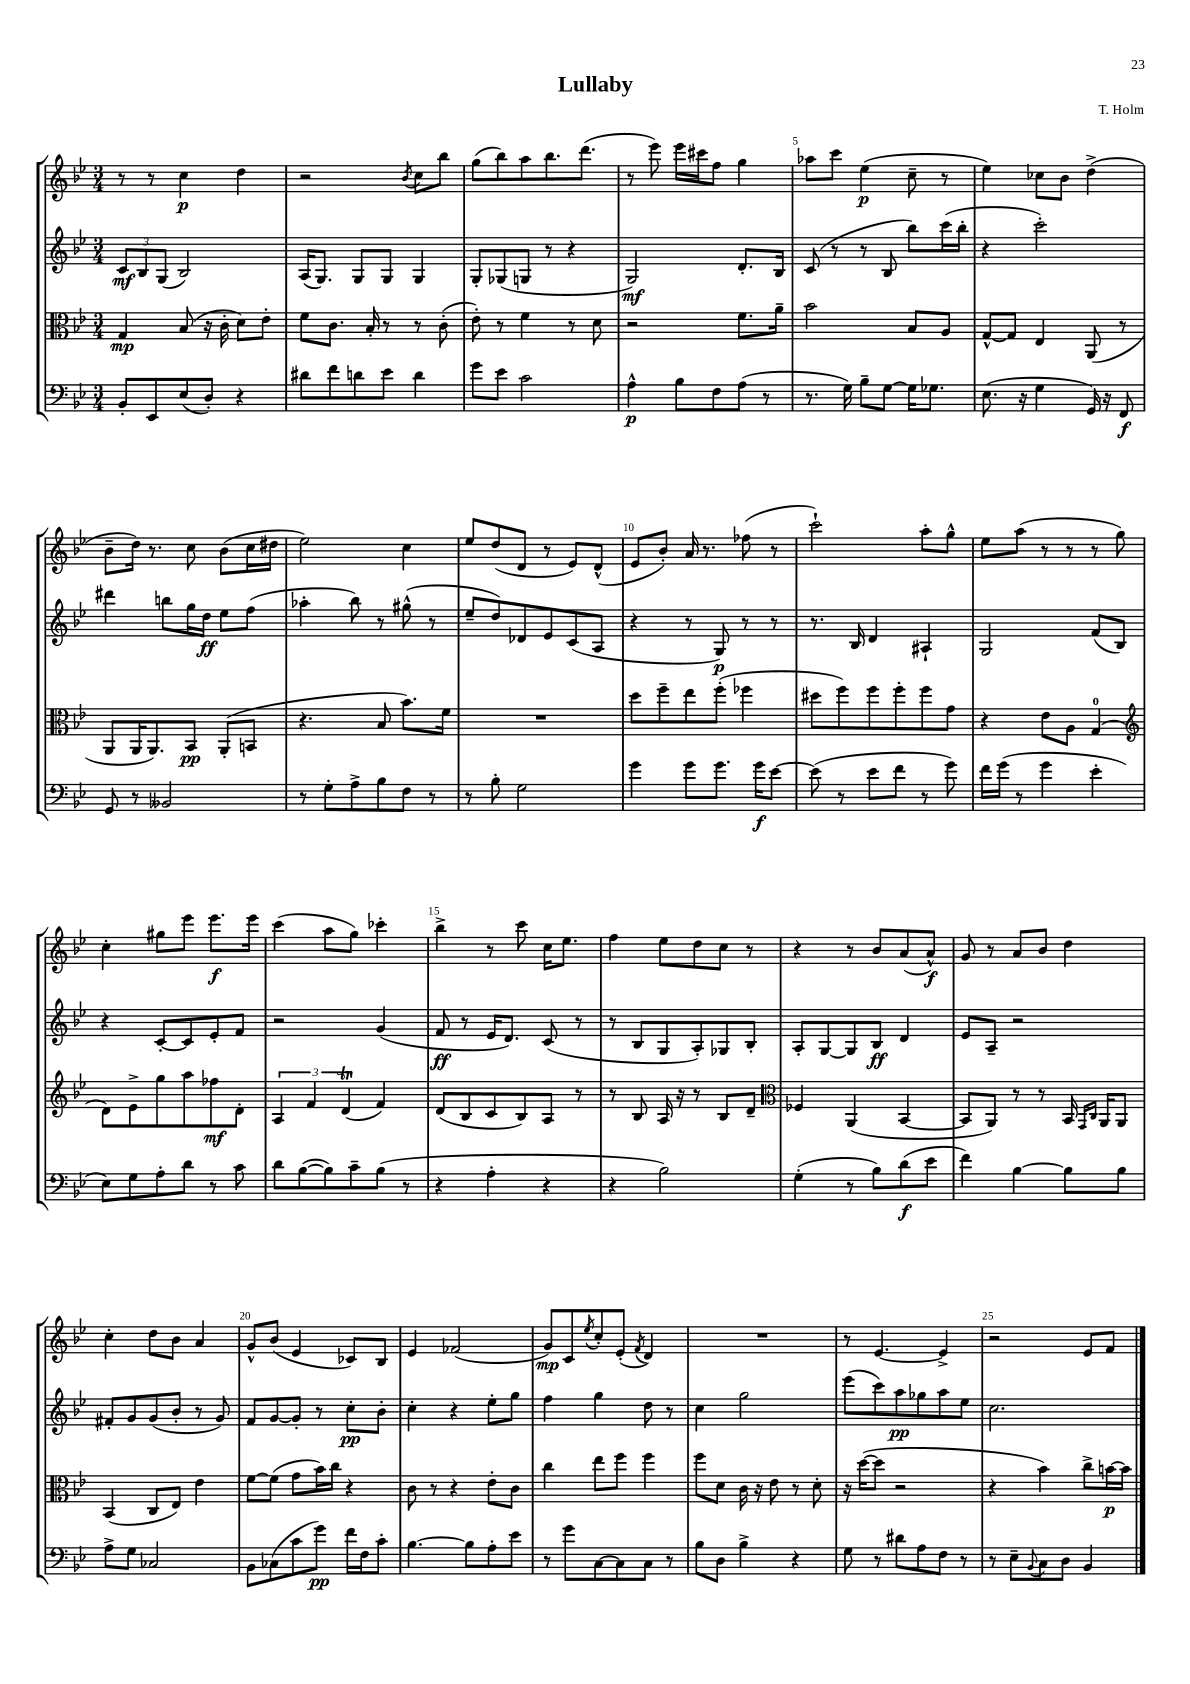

**kern	**kern	**kern	**kern
*staff4	*staff3	*staff2	*staff1
*clefF4	*clefC3	*clefG2	*clefG2
*k[b-e-]	*k[b-e-]	*k[b-e-]	*k[b-e-]
*M3/4	*M3/4	*M3/4	*M3/4
8BB-'	4G	12c	8r
.	.	12B-	.
8EE-	.	.	8r
.	.	(12G	.
(8E-	(8B-	2B-)	4cc
8D')	16r	.	.
.	16c'	.	.
4r	8d)	.	4dd
.	8e-'	.	.
=	=	=	=
8d#	8f	(16A	2r
.	.	8.G)	.
8f	8.c	.	.
8d	.	8G	.
.	16B-'	.	.
8e-	8r	8G	.
.	.	.	8qb-
4d	8r	4G	8cc
.	(8c'	.	8bb-
=	=	=	=
8g	8e-')	8G'	(8gg
8e-	8r	(8G-	8bb-)
2c	4f	8G	8aa
.	.	8r	8.bb-
.	8r	4r	.
.	.	.	(8.ddd
.	8d	.	.
=	=	=	=
4A^^	2r	2G)	8r
.	.	.	8eee-)
8B-	.	.	16eee-
.	.	.	16ccc#
8F	.	.	8ff
(8A	8.f	8.d'	4gg
8r	.	.	.
.	16a~	16B-	.
=	=	=	=
8.r	2b-	(8c	8aa-
.	.	8r	8ccc
16G)	.	.	.
8B-~	.	8r	(4ee-
[8G	.	8B-	.
16G]	8B-	8bb-)	8cc~
8.G-	.	.	.
.	8A	(16ccc	8r
.	.	16bb-'	.
=	=	=	=
(8.E-	[8G^^	4r	4ee-)
.	8G]	.	.
16r	.	.	.
4G	4E-	2ccc')	8cc-
.	.	.	8b-
16GG)	(8AA	.	(4dd^
16r	.	.	.
8FF	8r	.	.
=	=	=	=
8GG	8AA	4ddd#	8b-~
8r	16AA	.	16dd)
.	8.AA)	.	8.r
2BB--	.	8bb	.
.	8BB-	16gg	8cc
.	.	16dd	.
.	(8AA'	8ee-	(8b-
.	8BB	(8ff	16cc
.	.	.	16dd#
=	=	=	=
8r	4.r	4aa-'	2ee-)
8G'	.	.	.
8A^	.	8bb-)	.
8B-	8B-	8r	.
8F	8.b-)	(8gg#^^	4cc
8r	.	8r	.
.	16f	.	.
=	=	=	=
8r	2.r	8ee-~	8ee-
8B-'	.	8dd)	(8dd
2G	.	8d-	8d
.	.	8e-	8r
.	.	(8c	8e-)
.	.	8A	(8d^^
=	=	=	=
4g	8dd	4r	8e-
.	8ff~	.	8b-')
8g	8ee-	8r	16a
.	.	.	8.r
8.g	(8ff'	8G)	.
.	4ff-	8r	(8ff-
16g	.	.	.
[8e-	.	8r	8r
=	=	=	=
(8e-]	8dd#	8.r	2ccc`)
8r	8ff)	.	.
.	.	16B-	.
8e-	8ff	4d	.
8f	8ff'	.	.
8r	8ff	4A#`	8aa'
8g)	8g	.	8gg^^
=	=	=	=
16f	4r	2G	8ee-
(16g	.	.	.
8r	.	.	(8aa
4g	8e-	.	8r
.	8A	.	8r
4e-'	(4G	(8f	8r
.	.	8B-)	8gg)
=	=	=	=
*	*clefG2	*	*
8E-)	8d)	4r	4cc'
8G	8e-^	.	.
8A'	8gg	[8c'	8gg#
8d	8aa	8c]	8eee-
8r	8ff-	8e-'	8.eee-
8c	8d'	8f	.
.	.	.	16eee-
=	=	=	=
8d	6A	2r	(4ccc
([8B-	.	.	.
.	6f	.	.
8B-])	.	.	8aa
.	(6d	.	.
8c~	.	.	8gg)
(8B-	4f)	(4g	4ccc-'
8r	.	.	.
=	=	=	=
4r	(8d	8f	4bb-^
.	8B-	8r	.
4A'	8c	16e-	8r
.	.	8.d)	.
.	8B-)	.	8ccc
4r	8A	(8c	16cc
.	.	.	8.ee-
.	8r	8r	.
=	=	=	=
4r	8r	8r	4ff
.	8B-	8B-	.
2B-)	16A	8G	8ee-
.	16r	.	.
.	8r	8A')	8dd
.	8B-	8G-	8cc
.	8d~	8B-'	8r
=	=	=	=
*	*clefC3	*	*
(4G'	4F-	8A'	4r
.	.	[8G	.
8r	(4AA	8G]	8r
8B-)	.	8B-	8b-
(8d	[4BB-	4d	(8a
8e-	.	.	8a^^)
=	=	=	=
4f)	8BB-]	8e-	8g
.	8AA)	8A~	8r
[4B-	8r	2r	8a
.	8r	.	8b-
8B-]	16BB-	.	4dd
.	16qqGG	.	.
.	16qqC	.	.
.	16AA	.	.
8B-	8AA	.	.
=	=	=	=
8A^	(4BB-	8f#'	4cc'
8G	.	8g	.
2C-	8C	(8g	8dd
.	8E-)	8b-'	8b-
.	4e-	8r	4a
.	.	8g)	.
=	=	=	=
8BB-	[8f	8f	8g^^
(8C-	(8f]	[8g	(8b-
8c	8g	8g']	4e-
8g)	16b-)	8r	.
.	16cc	.	.
16f	4r	8cc'	8c-)
16F	.	.	.
8c'	.	8b-'	8B-
=	=	=	=
[4.B-	8c	4cc'	4e-
.	8r	.	.
.	4r	4r	(2f-
8B-]	.	.	.
8A'	8e-'	8ee-'	.
8e-	8c	8gg	.
=	=	=	=
8r	4cc	4ff	8g)
8g	.	.	8c
.	.	.	8qee-
[8C	8ee-	4gg	8cc'
8C]	8ff	.	(8e-'
.	.	.	8qf
8C	4ff	8dd	4d)
8r	.	8r	.
=	=	=	=
8B-	8ff	4cc	2.r
8D	8d	.	.
4B-^	16c	2gg	.
.	16r	.	.
.	8e-	.	.
4r	8r	.	.
.	8d'	.	.
=	=	=	=
8G	16r	(8eee-	8r
.	([16dd	.	.
8r	8dd]	8ccc)	[4.e-
8d#	2r	8aa	.
8A	.	8gg-	.
8F	.	8aa	4e-^]
8r	.	8ee-	.
=	=	=	=
8r	4r	2.cc	2r
8E-~	.	.	.
8qqBB-	.	.	.
8C	4b-)	.	.
8D	.	.	.
4BB-	8cc^	.	8e-
.	[16b	.	8f
.	16b]	.	.
==	==	==	==
*-	*-	*-	*-
